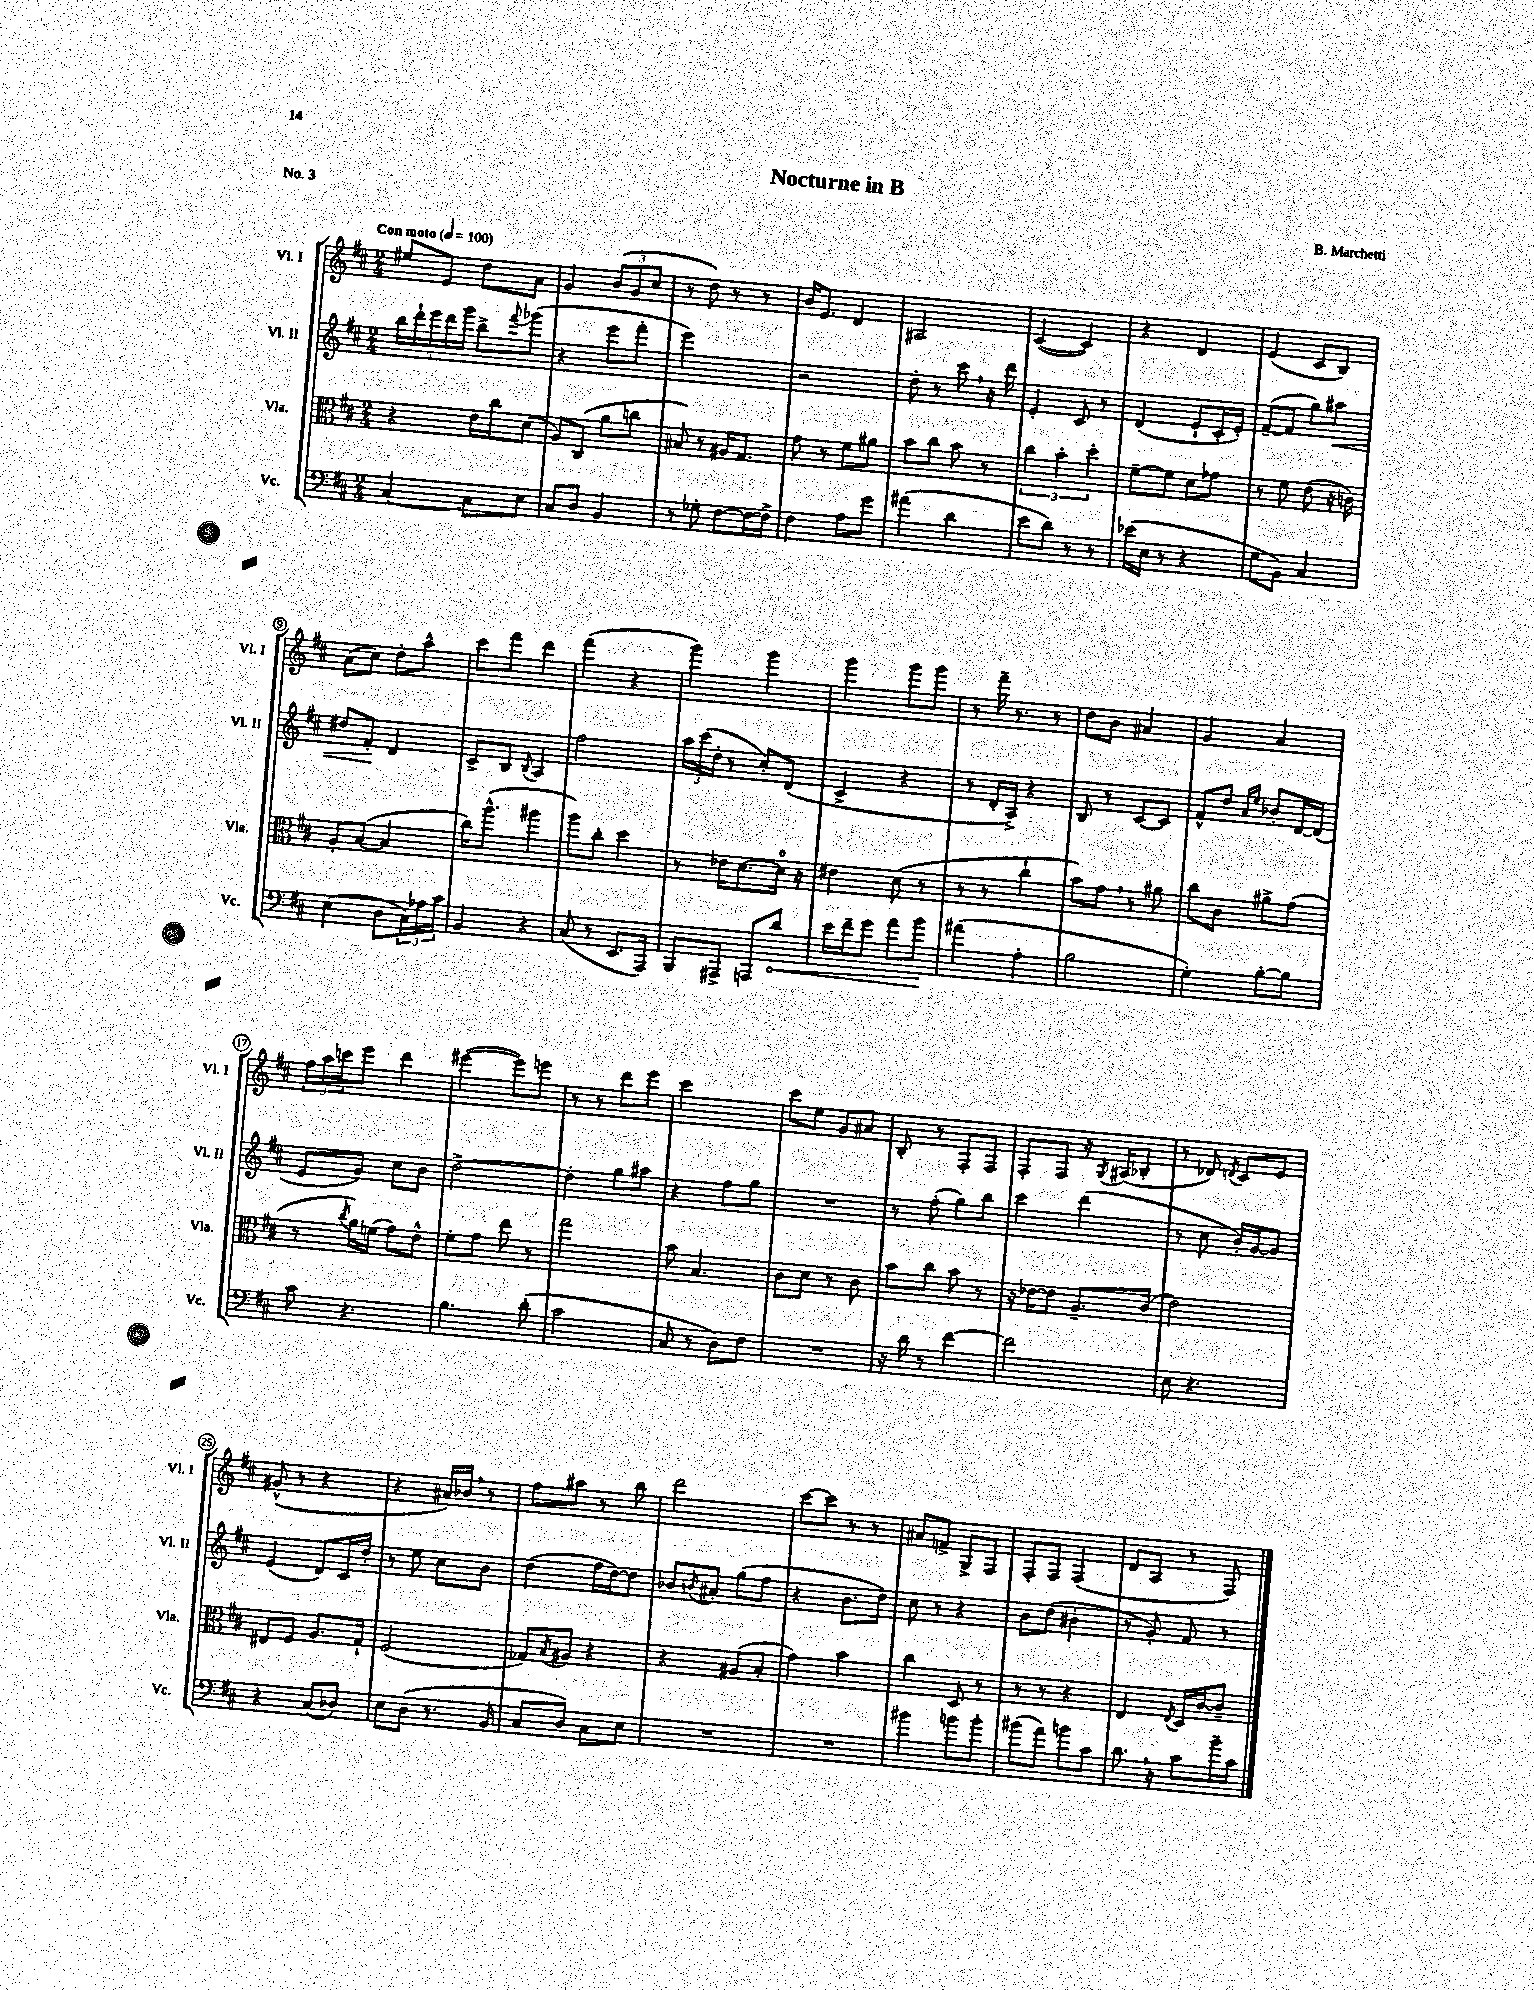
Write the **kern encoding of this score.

**kern	**kern	**kern	**kern
*staff4	*staff3	*staff2	*staff1
*clefF4	*clefC3	*clefG2	*clefG2
*k[f#c#]	*k[f#c#]	*k[f#c#]	*k[f#c#]
*M2/4	*M2/4	*M2/4	*M2/4
*MM100	*MM100	*MM100	*MM100
[4C#	4r	20bb	8ee#
.	.	20ddd`	.
.	.	20eee	.
.	.	.	8e
.	.	20ddd	.
.	.	20ggg	.
8C#]	16e	8bb^	8dd
.	16cc#	.	.
.	.	8qqfff#	.
8E	(8d	(8ggg-	8a
=	=	=	=
8C#	8A)	4r	4g
8D	(8C#	.	.
4BB	8a	8eee	(12b
.	.	.	12g
.	8cc	8fff#'	.
.	.	.	12cc#
=	=	=	=
8r	8B#)	2eee)	8r
8G-'	8r	.	8dd)
[8F#	16A#	.	8r
.	8.G	.	.
16F#_	.	.	8r
16F#^]	.	.	.
=	=	=	=
4F#	8g	2r	16b
.	.	.	8.e
.	8r	.	.
8A	8f#	.	4d
8g	8a#	.	.
=	=	=	=
(4a#	8b	8dd'	2A#
.	8cc#	8r	.
4d	8b	8ccc#	.
.	8r	16r	.
.	.	16ddd	.
=	=	=	=
8e	6cc#	4e'	([4c#
8d)	.	.	.
.	6b'	.	.
8r	.	8c#	4c#])
.	6dd'	.	.
8r	.	8r	.
=	=	=	=
(16e-	[8f#~	(4d	4r
16E	.	.	.
8r	8f#]	.	.
4r	8d	8e`	4d
.	8g-	16c#'	.
.	.	16e')	.
=	=	=	=
8G	8r	([8f#~	(4e
8BB)	8f#	8f#]	.
4C#	(8e	8gg)	8c#
.	16r	8aa#	8B)
.	16c)	.	.
=	=	=	=
(4E	8A'	8dd#	(8a
.	([8B	8f#'	8cc#)
8D	4B]	4d	8dd'
24C#)	.	.	8aa^^
24A-	.	.	.
24c#	.	.	.
=	=	=	=
4BB	16cc#)	8c#^	8ccc#
.	(8.aa^^	.	.
.	.	8B	8fff#
.	.	8qqB	.
4r	4aa#	4A	4ddd
=	=	=	=
(8C#	8aa)	2ff#	(4fff#
8r	8cc#'	.	.
8.EE	4dd	.	4r
16AAA)	.	.	.
=	=	=	=
8BBB	8r	24aa	4ggg)
.	.	(24ccc#	.
.	.	24dd'	.
8AAA#^	16e-	8r	.
.	[8.d	.	.
8AAA	.	8cc#')	4ggg
8d	16d]	(8d	.
.	16r	.	.
=	=	=	=
16e	4e#	4c#^	4ggg
16f#~	.	.	.
8g	.	.	.
8a	(8d	4r	8ggg
8b	8r	.	8ggg
=	=	=	=
(4a#	8r	8r	8r
.	8r	16d'	16fff#~
.	.	16A^)	8.r
4A'	4cc#`	4r	.
.	.	.	8r
=	=	=	=
2B	8b)	8B	8dd
.	8g	8r	8b
.	8r	[8c#	4a#
.	8a#	8c#]	.
=	=	=	=
4G')	8cc#	8f#^^	4g
.	8c#	8dd	.
.	.	16qqa	.
.	.	16qqee	.
[8B'	8a#^	8b-'	4a
8B]	(8g	[16d	.
.	.	(16d]	.
=	=	=	=
8c#	8r	8e	24ff#
.	.	.	24aa
.	.	.	24ccc
.	8qcc#	.	.
4.r	16a)	8g)	8eee
.	(16f	.	.
.	8g)	8cc#	4ddd
.	8e^^	8b	.
=	=	=	=
4.B	8f#'	[2dd^	([4eee#
.	8g	.	.
.	8ee	.	8eee#])
(8d'	8r	.	8eee
=	=	=	=
2c#	2gg	4dd']	8r
.	.	.	8r
.	.	8gg	8ddd
.	.	8aa#	8eee
=	=	=	=
8C#	8b	4r	2ccc#
8r	4.B	.	.
8D)	.	8ff#	.
8F#	.	8gg	.
=	=	=	=
2r	8c#	2r	8ccc#
.	8d	.	8ee
.	8r	.	8g
.	8c#	.	8a#
=	=	=	=
16r	8b	8r	8B'
16d	.	.	.
8r	8cc#	(8ff#'	8r
[4f#	8b	8gg)	8F#'
.	8r	8bb	8F#
=	=	=	=
2f#]	16r	4ccc#	8F#'
.	[16e-	.	.
.	8e-]	.	8F#
.	8.A~	(4ddd	16r
.	.	.	8qG
.	.	.	(16A#
.	.	.	8B-'
.	(16c#	.	.
=	=	=	=
8E	2e)	8r	8r
4.r	.	8cc#	8d-)
.	.	.	8qd
.	.	16b')	8c#
.	.	[16g	.
.	.	8g]	8e
=	=	=	=
4r	8E#	(4e	(8g#^^
.	8F#	.	8r
(8C#	8.A	8d)	4r
8D-)	.	16c#	.
.	16G`	16dd'	.
=	=	=	=
8E	(2F#	8r	4r
(8D	.	8ee	.
8.r	.	8cc#	16a#)
.	.	.	16b-
.	.	8b	8r
16BB	.	.	.
=	=	=	=
8C#	8G-)	(4dd	8ff#
.	8qB	.	.
8D)	8A#	.	8aa#
8C#	4r	16ff#	8r
.	.	[16dd)	.
8E	.	8dd]	8bb
=	=	=	=
2r	4r	8b-	2ddd
.	.	8qb	.
.	.	8a#'	.
.	(8A#	(8gg	.
.	8B'	8ff#	.
=	=	=	=
2r	4g)	4r	[8ccc#
.	.	.	8ccc#]
.	4b	8.b	8r
.	.	.	8r
.	.	16dd)	.
=	=	=	=
4b#	4cc#	8cc#	8a#
.	.	8r	8f^
8b	8D	4r	8G^
8b'	8r	.	8F#
=	=	=	=
(8b#	8r	8b	8F#'
8a)	8r	(8dd	8F#
8b	4r	4b#'	(4F#
8c#	.	.	.
=	=	=	=
8.d	4E	8r	8d
.	.	8g')	8A
16r	.	.	.
.	8qE	.	.
8c#	16D	8f#	8r
.	[16c#	.	.
16b~	8c#~]	8r	8F#)
16c#	.	.	.
==	==	==	==
*-	*-	*-	*-
